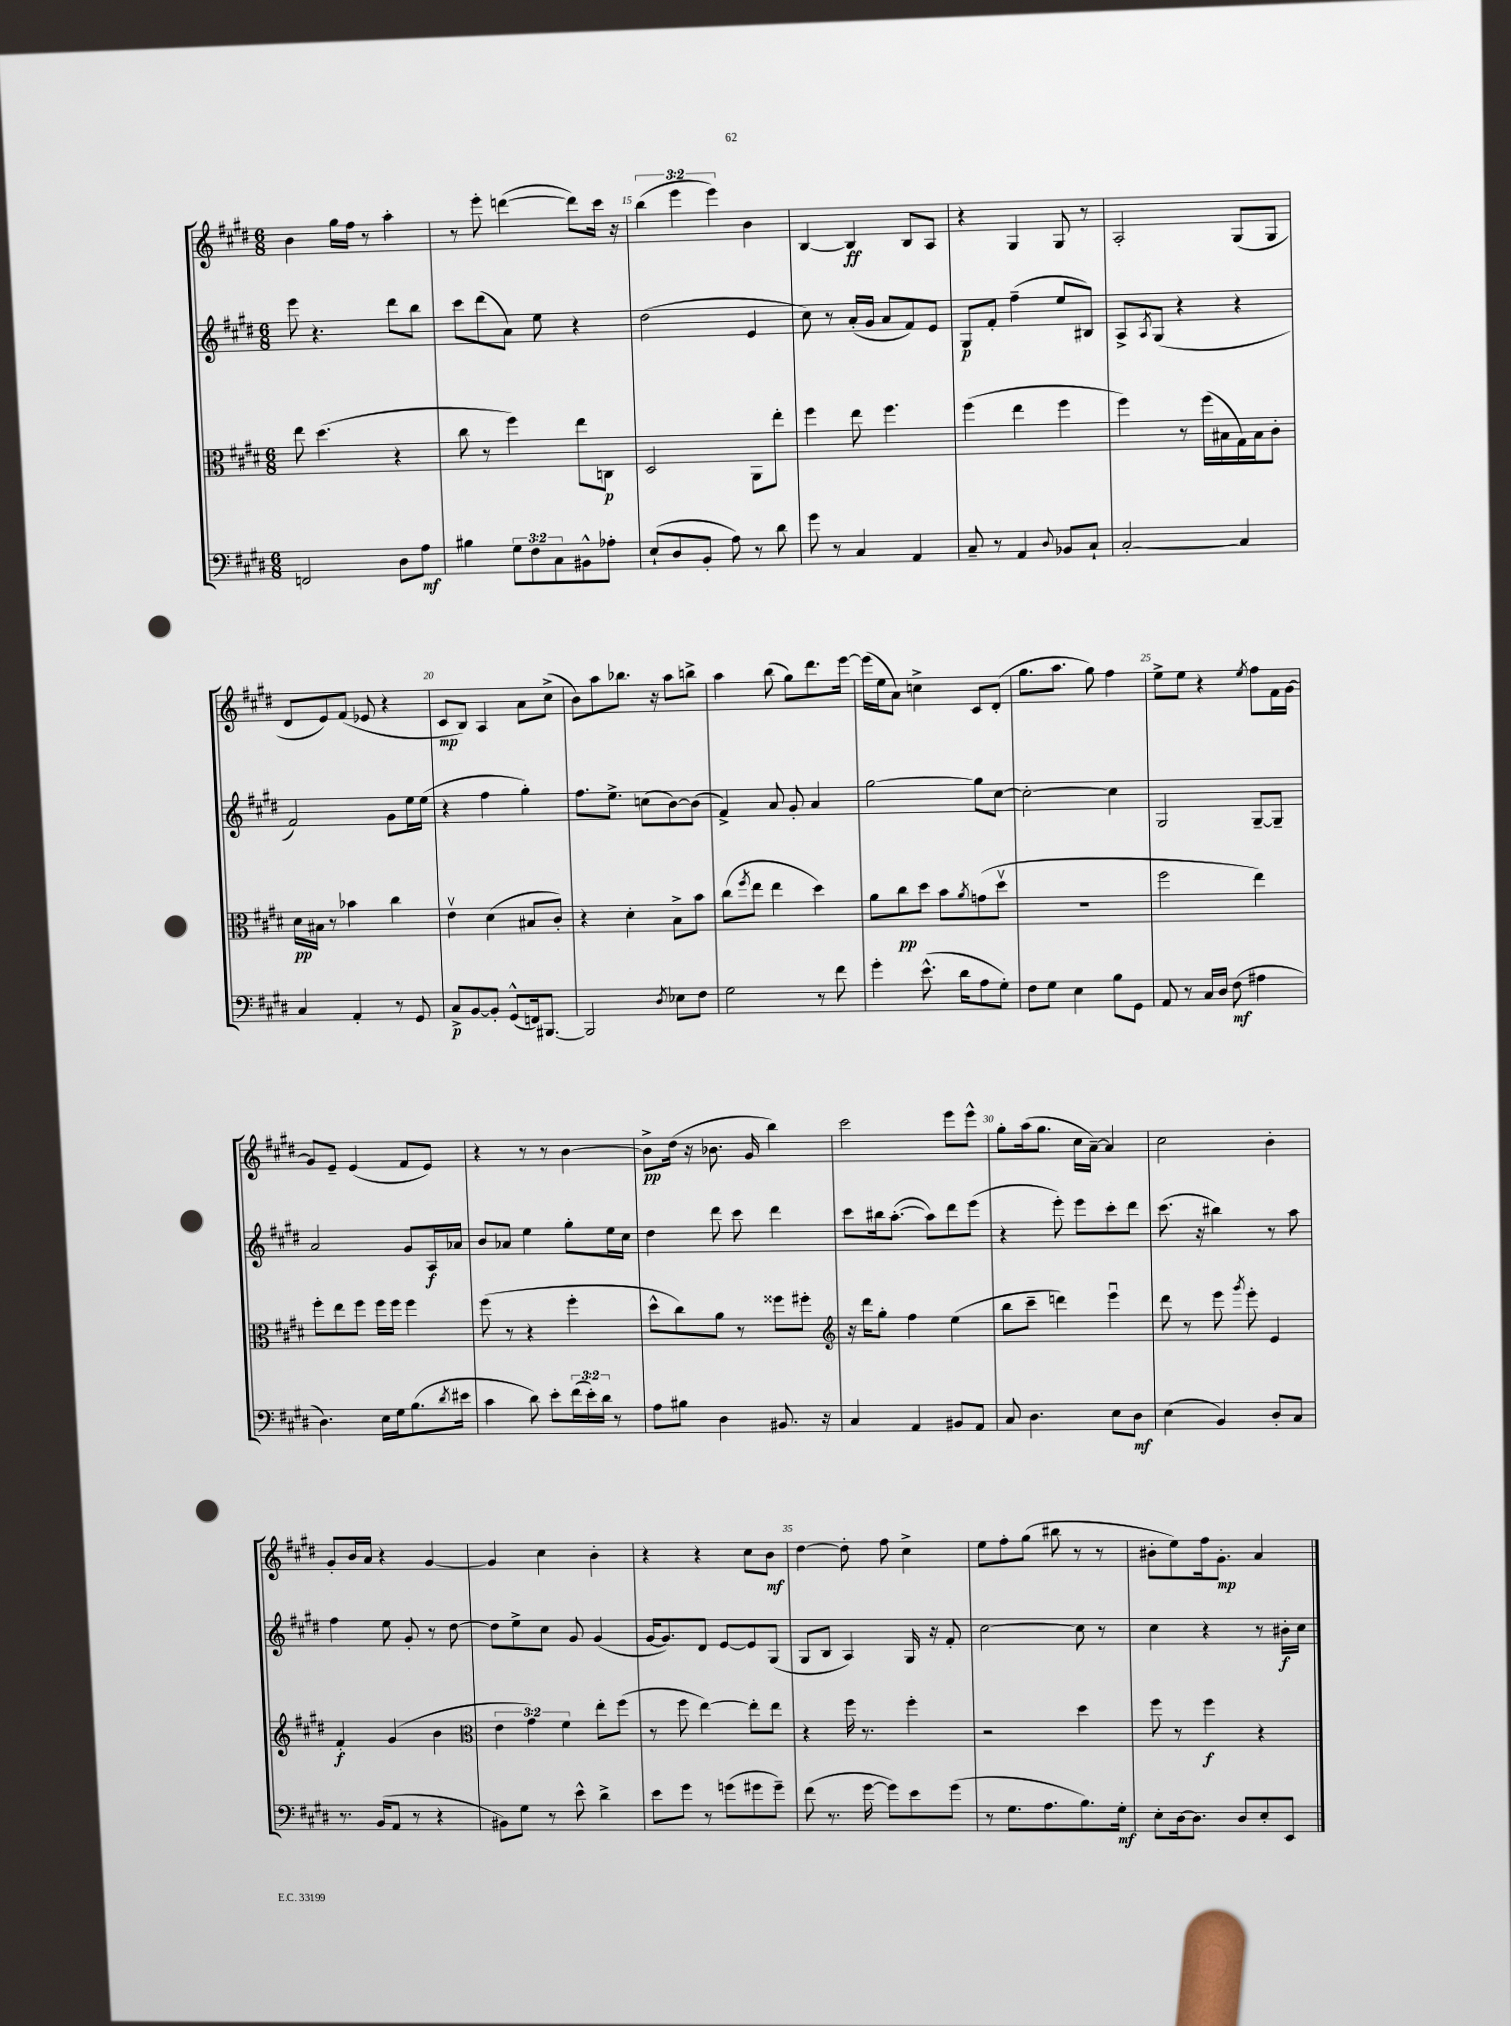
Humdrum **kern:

**kern	**kern	**kern	**kern
*staff4	*staff3	*staff2	*staff1
*clefF4	*clefC3	*clefG2	*clefG2
*k[f#c#g#d#]	*k[f#c#g#d#]	*k[f#c#g#d#]	*k[f#c#g#d#]
*M6/8	*M6/8	*M6/8	*M6/8
2FF/	8ee\	8eee\	4b\
.	(4.dd#\	4.r	.
.	.	.	16gg#\LL
.	.	.	16ff#\JJ
.	.	.	8r
8D#\L	4r	8ddd#\L	4aa'\
8A\J	.	8bb\J	.
=	=	=	=
4B#\	8cc#\	8ccc#\L	8r
.	8r	(8ddd#\	8eee'\
12G#\L	4ff#\)	8a\J)	([4ddd\
12F#\	.	.	.
.	.	8ee\	.
12C#\	.	.	.
8BB#^^\	8ee\L	4r	8ddd\]L)
8A-'\J	8C\J	.	16ccc#\Jk
.	.	.	16r
=	=	=	=
(8E`/L	2D#/	(2dd#\	(6bb\
8D#/	.	.	.
.	.	.	6eee\
8BB'/J	.	.	.
.	.	.	6eee\)
8A\)	.	.	.
8r	8AA\L	4e/	4b\
8d#\	8ee'\J	.	.
=	=	=	=
8g#\	4ff#\	8cc#\)	[4B/
8r	.	8r	.
4C#/	8ee\	(16a'/LL	4B/]
.	.	16g#/JJ	.
.	4.ff#\	8a/L	.
4AA/	.	8f#/)	8B/L
.	.	8e/J	8A/J
=	=	=	=
8C#~/	(4ff#\	8G#/L	4r
8r	.	8f#'/J	.
4AA/	4ee\	(4ff#~\	4G#/
8qqD#/	.	.	.
8BB-/L	4ff#\	8ee/L	8G#/
8C#`/J	.	8B#/J)	8r
=	=	=	=
[2C#'/	4ff#\)	8A^/L	2A'/
.	.	8qA/	.
.	.	(8G#/J	.
.	8r	4r	.
.	(16ff#\LL	.	.
.	16B#\	.	.
4C#/]	16G#\)	4r	(8G#/L
.	16B#\J	.	.
.	8c#'\J	.	8G#/J
=	=	=	=
4C#/	16d#\LL	2f#/)	8d#/L
.	16B#\JJ	.	.
.	8r	.	8e/)
4AA'/	4b-\	.	(8f#/J
.	.	.	8e-/
8r	4cc#\	8g#\L	4r
8GG#/	.	16ee\L	.
.	.	(16ee\JJ	.
=	=	=	=
8C#^/L	4ev\	4r	8c#/L
[8BB/	.	.	8B/J)
8BB'/]J	(4d#\	4ff#\	4A/
(8GG#^^/L	.	.	.
16FF/k)	8B#/L	4gg#'\)	8a\L
[8.BBB#/J	.	.	.
.	8c#'/J)	.	(8cc#^\J
=	=	=	=
2BBB#/]	4r	8.ff#\L	8b\L)
.	.	.	8aa\
.	.	8.ee^\J	.
.	4d#'\	.	8.bb-\J
.	.	(8cc\L	.
.	.	.	16r
8qD#/	.	.	.
8E-\L	8B^\L	[8b\)	8aa\L
8F#\J	8b\J	(8b\]J	8bb^\J
=	=	=	=
2G#\	(8cc#\L	4f#^/)	4aa\
.	8qff#/	.	.
.	8ee\J	.	.
.	4ee\	8a/	(8bb\
.	.	8g#'/	8gg#\L)
8r	4dd#\)	4a/	8.ddd#\
8f#\	.	.	.
.	.	.	[16eee\Jk
=	=	=	=
4g#'\	8a\L	[2gg#\	(16eee\]LL
.	.	.	16ee\J
.	8cc#\	.	8a\J)
(8.e^^\	8dd#\J	.	4cc^\
.	8b\L	.	.
16d#\LK	.	.	.
.	8qa/	.	.
8A\	(8g\	8gg#\]L	8c#/L
8G#'\J)	8dd#v\J	[8cc#\J	(8d#'/J
=	=	=	=
8F#\L	2.r	2cc#'\_	8.gg#\L
8G#\J	.	.	.
.	.	.	8.aa\J
4E\	.	.	.
.	.	.	8gg#\)
8B\L	.	4cc#\]	4ff#\
8GG#\J	.	.	.
=	=	=	=
8AA/	2ff#\	2G#/	8ee^\L
8r	.	.	8ee\J
16C#/LL	.	.	4r
16D#/JJ	.	.	.
(8F#\	.	.	.
.	.	.	8qee/
4A#\	4ee\)	[8G#~/L	8ff#\L
.	.	8G#~/]J	16f#\L
.	.	.	[16g#\JJ
=	=	=	=
4.D#\)	8ff#'\L	2a/	8g#/]L
.	8ee\	.	8e~/J
.	8ff#\J	.	(4e/
16E\LL	16ff#\LL	.	.
16G#\J	16ff#\JJ	.	.
(8.B\	4ff#\	8g#/L	8f#/L
.	.	16A/L	8e/J)
8qd#/	.	.	.
16e#\Jk	.	16a-/JJ	.
=	=	=	=
4c#\	(8ff#\	8b/L	4r
.	8r	8a-/J	.
8d#\)	4r	4ee\	8r
8e'\L	.	.	8r
(24f#\L	4ff#'\	8gg#'\L	[4b\
24e'\)	.	.	.
24d#\JJ	.	.	.
8r	.	16ee\L	.
.	.	16cc#\JJ	.
=	=	=	=
8A\L	8dd#^^\L	4dd#\	8b^\]L
8B#\J	8cc#\)	.	(16dd#\Jk
.	.	.	16r
4D#\	8a\J	8ddd#\	8.b-\
.	8r	8ccc#\	.
.	.	.	16g#/
8.BB#/	8ff##\L	4ddd#\	4bb\)
.	8ff#'\J	.	.
16r	.	.	.
=	=	=	=
*	*clefG2	*	*
4C#/	16r	8ccc#\L	2ccc#\
.	16ddd#\LK	.	.
.	8gg#'\J	16bb#\k	.
.	.	([8.aa'\J	.
4AA/	4ff#\	.	.
.	.	8aa\]L)	.
8BB#/L	(4ee\	8ddd#\	8eee\L
8AA/J	.	(8eee\J	8eee^^\J
=	=	=	=
8C#/	8bb\L	4r	8gg#'\L
4.D#\	8ccc#~\J	.	(16aa\k
.	.	.	8.gg#\J
.	4ddd\)	8eee'\)	.
.	.	8eee\L	16cc#\LL
.	.	.	[16a~\JJ)
8E\L	4eeeu\	8ccc#'\	4a/]
8D#\J	.	8ddd#\J	.
=	=	=	=
(4E\	8ddd#\	(8.ccc#\	2cc#\
.	8r	.	.
.	.	16r	.
4BB/)	8eee\	4bb#\)	.
.	8qggg#/	.	.
.	8eee'\	.	.
8D#'/L	4e/	8r	4b'\
8C#/J	.	8aa\	.
=	=	=	=
8.r	4f#'/	4ff#\	8g#'/L
.	.	.	16b/L
(16BB/LK	.	.	16a/JJ
8AA/J	(4g#/	8ee\	4r
8r	.	8g#'/	.
4r	4b\	8r	[4g#/
.	.	[8dd#\	.
=	=	=	=
*	*clefC3	*	*
8BB#\L)	6e\	8dd#\]L	4g#/]
8G#\J	.	8ee^\	.
.	6g#\)	.	.
8r	.	8cc#\J	4cc#\
.	6f#\	.	.
8e^^\	.	8g#/	.
4d#^\	8ee'\L	(4g#/	4b'\
.	(8ff#\J	.	.
=	=	=	=
8e\L	8r	[16g#/LK	4r
.	.	8.g#/])	.
8g#\J	8ff#\	.	.
8r	[4ee\)	8d#/J	4r
(8g\L	.	[8e/L	.
8g#\	8ee'\]L	8e/]	8cc#\L
8g#~\J)	8ee\J	(8G#/J	8b\J
=	=	=	=
(8f#\	4r	8G#/L	[4dd#\
8.r	.	8B/J	.
.	16ff#\	4A/)	8dd#'\]
[16g#\	8.r	.	.
8g#\]L)	.	.	8ff#\
8e\	4ff#'\	16G#/	4cc#^\
.	.	16r	.
(8g#\J	.	8f#'/	.
=	=	=	=
8r	2r	[2cc#\	8ee\L
8.G#\L	.	.	8ff#'\
.	.	.	(8gg#\J
8.A\	.	.	.
.	.	.	8bb#\
8.B\)	4dd#\	8cc#\]	8r
.	.	8r	8r
16G#'\Jk	.	.	.
=	=	=	=
8E'\L	8ff#\	4cc#\	8b#'\L
[16D#\k	8r	.	8ee\)
8.D#\]J	.	.	.
.	4ff#\	4r	16ff#\k
.	.	.	8.g#'\J
8D#/L	.	.	.
8E'/	4r	8r	4a/
8EE/J	.	16b#'\LL	.
.	.	16cc#\JJ	.
==	==	==	==
*-	*-	*-	*-
